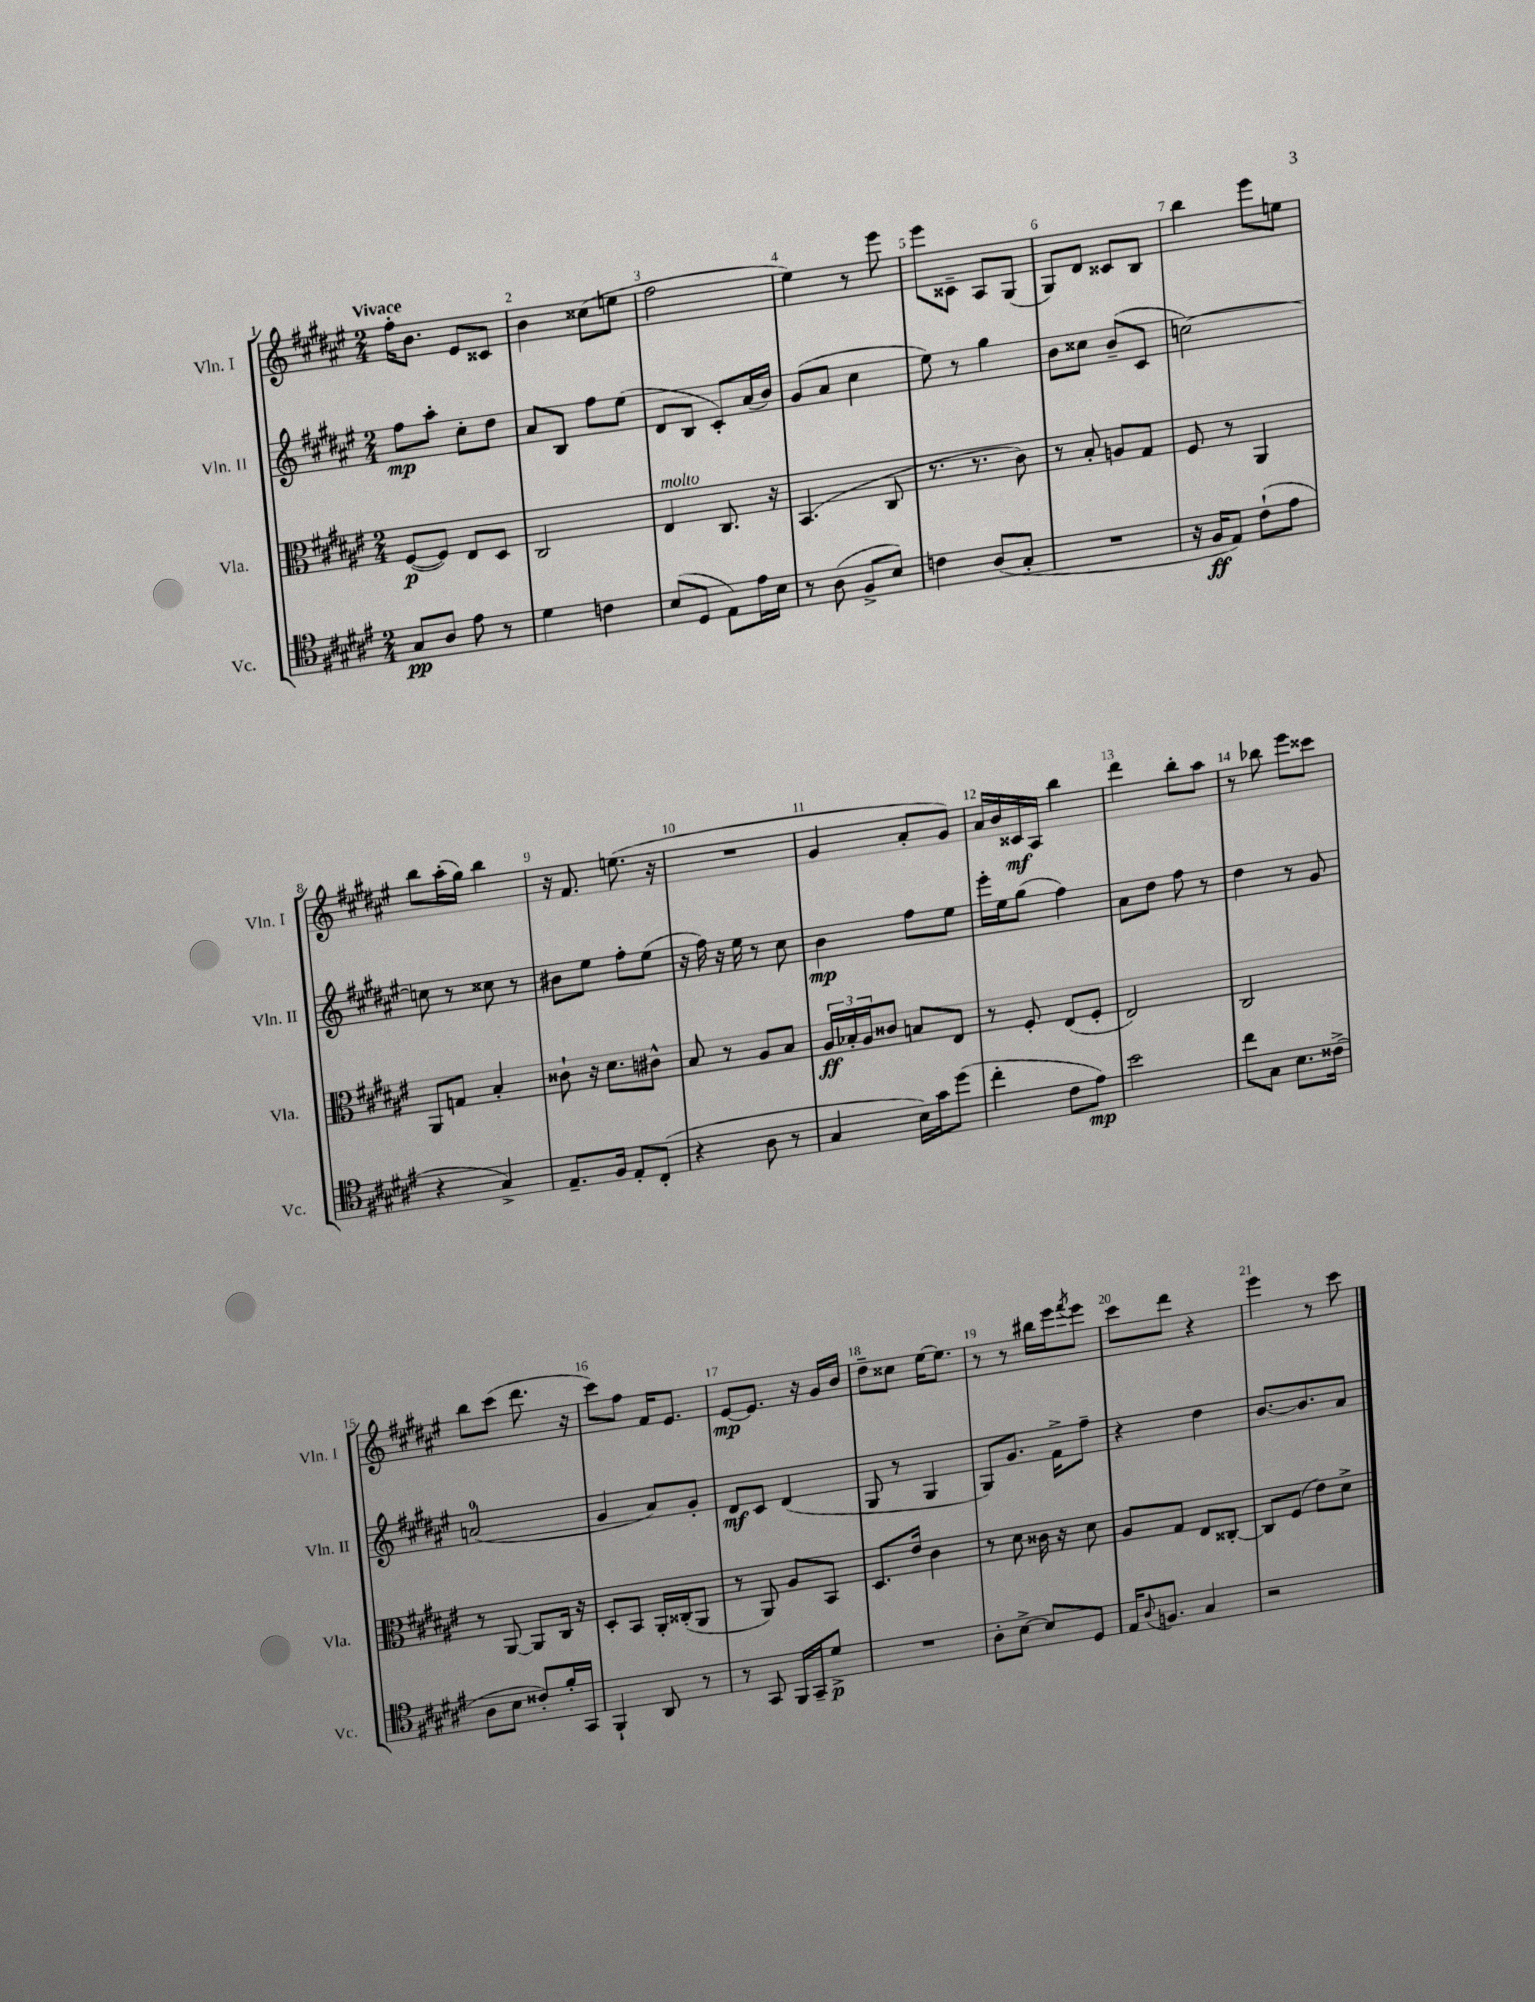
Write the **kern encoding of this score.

**kern	**kern	**kern	**kern
*staff4	*staff3	*staff2	*staff1
*clefC4	*clefC3	*clefG2	*clefG2
*k[f#c#g#d#a#e#]	*k[f#c#g#d#a#e#]	*k[f#c#g#d#a#e#]	*k[f#c#g#d#a#e#]
*M2/4	*M2/4	*M2/4	*M2/4
8G#	([8F#	8ff#	16ff#'
.	.	.	8.b
8A#	8F#])	8aa#'	.
8e#	8E#	8cc#'	8e#
8r	8D#	8dd#	8c##
=	=	=	=
4d#	2C#	8a#	4b
.	.	8B	.
4c	.	8ff#	(8cc##
.	.	(8ee#	8ee
=	=	=	=
(8B	4E#	8d#	2ff#
8D#	.	8B	.
8E#)	8.C#	8c#')	.
16e#	.	(16a#	.
16B	16r	16b)	.
=	=	=	=
8r	(4.BB	(8g#	4ee#)
(8A#	.	8a#	.
8F#^	.	4cc#	8r
8B)	8C#	.	8eee#
=	=	=	=
4c	8.r	8ee#)	8eee#
.	.	8r	8c##~
.	8.r	.	.
(8A#	.	4gg#	8A#
8G#'	8c#)	.	(8G#
=	=	=	=
2r	8r	8b	8G#)
.	8B'	8cc##	8d#
.	8A	(8b~	8c##
.	8G#	8c#	8B
=	=	=	=
16r	8F#	[2cc)	4bb
16F#	.	.	.
8E#)	8r	.	.
(8c#`	4AA#	.	8eee#
8e#	.	.	8ee
=	=	=	=
4r	8AA#	8cc]	8bb
.	8G	8r	(16aa#'
.	.	.	16gg#)
4G#^)	4B'	8cc##	4bb
.	.	8r	.
=	=	=	=
8.E#~	8c##`	8b#	16r
.	.	.	8.f#
.	16r	8ee#	.
16F#	8.d#	.	.
8E#'	.	8ff#'	(8.ee
(8C#'	8c#^^	(8ee#	.
.	.	.	16r
=	=	=	=
4r	8B	16r	2r
.	.	16ff#)	.
.	8r	16r	.
.	.	16ee#	.
8A#	8A#	8r	.
8r	8B	8cc#	.
=	=	=	=
4G#	24A#	4b	4g#
.	24B-'	.	.
.	24A#	.	.
.	8c##	.	.
16B)	8B	8ff#	8a#'
16g#	.	.	.
(8dd#	8E#	8ee#	8g#)
=	=	=	=
4cc#'	8r	16eee#'	16a#
.	.	16ee#	16b
.	8F#'	(8gg#	16c##
.	.	.	16A#
8c#	(8E#	4ff#)	4bb
8e#)	8F#'	.	.
=	=	=	=
2b	2E#)	8a#	4ddd#
.	.	8dd#	.
.	.	8ff#	8bb'
.	.	8r	8aa#
=	=	=	=
8cc#	2C#	4dd#	8r
8G#	.	.	8bb-
8.B	.	8r	8eee#
.	.	8g#	8ccc##
(16c##^	.	.	.
=	=	=	=
8A#	8r	(2a	8bb
8B	[8AA#	.	(8ccc#
8c##')	8AA#]	.	8.ddd#
16f#'	16C#	.	.
16GG#	16r	.	16r
=	=	=	=
4FF#`	8D#'	4g#	8ccc#)
.	8BB	.	8ff#
8AA#	16AA#'	8a#)	16f#
.	(16C##'	.	8.e#
8r	8AA#	8g#'	.
=	=	=	=
8r	8r	8d#	[8e#
8GG#	8AA#)	8c#	8.e#]
16FF#	8A#	(4d#	.
16GG#~	.	.	16r
8d#^	8BB	.	16g#
.	.	.	16b
=	=	=	=
2r	8.D#	8G#	8dd#~
.	.	8r	8cc##
.	16e#	.	.
.	4c#	4G#	[16ee#
.	.	.	8.ee#]
=	=	=	=
8A#'	8r	8G#)	8r
[8B^	8d#	8.g#	8r
8B]	16c##	.	16bb#
.	16r	16f#^	16eee#
.	.	.	8qfff#
8D#	8d#	8ff#~	8eee#
=	=	=	=
16E#	8A#	4r	8ccc#
8qqA#	.	.	.
8.F	.	.	.
.	8G#	.	8ddd#
4G#	8E#	4dd#	4r
.	[8C##'	.	.
=	=	=	=
2r	8C##]	[8.b	4eee#
.	(8F#	.	.
.	.	8.b]	.
.	8e#)	.	8r
.	8d#^	8a#	8ccc#
==	==	==	==
*-	*-	*-	*-
